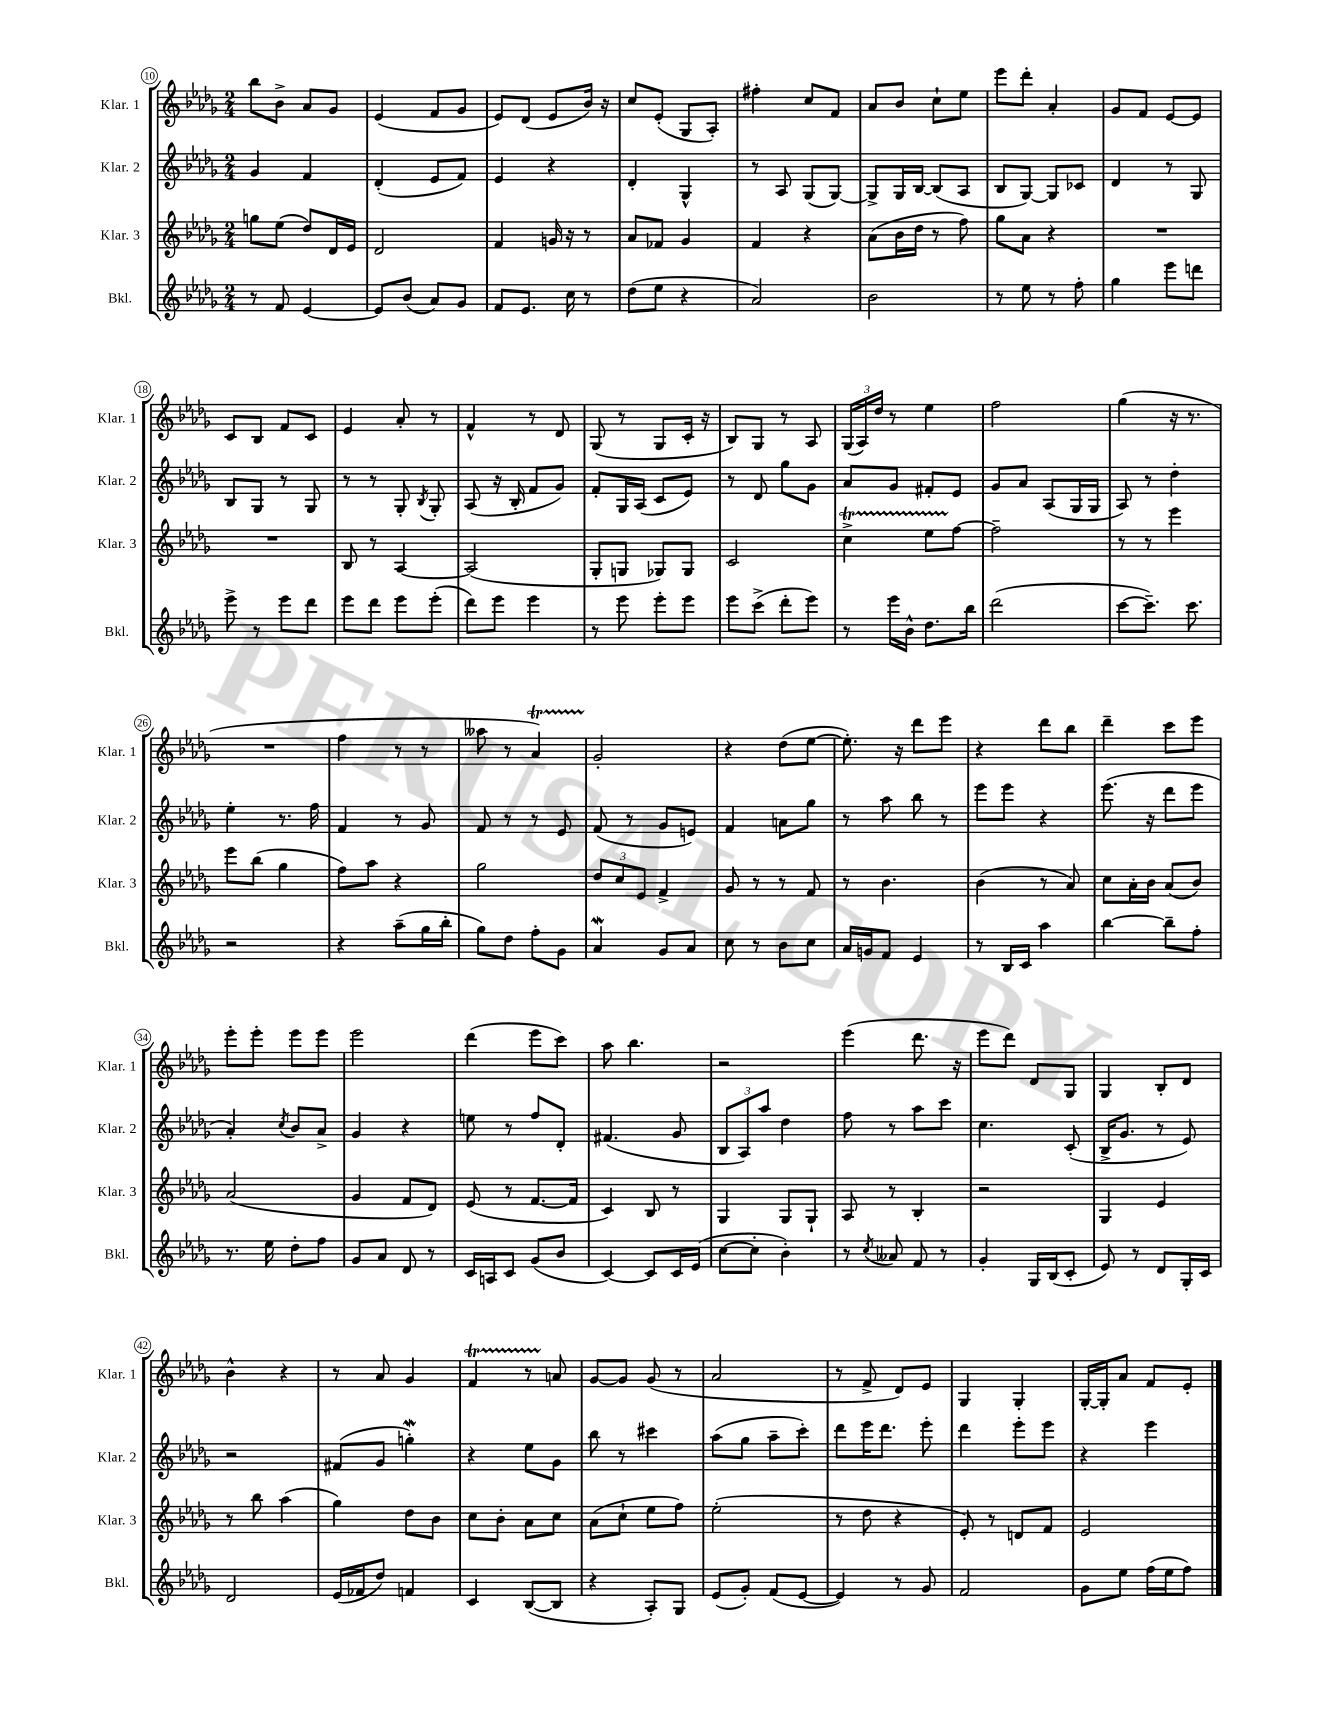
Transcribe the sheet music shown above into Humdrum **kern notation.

**kern	**kern	**kern	**kern
*part4	*part3	*part2	*part1
*staff4	*staff3	*staff2	*staff1
*I"Bkl.	*I"Klar. 3	*I"Klar. 2	*I"Klar. 1
*I'Bkl.	*I'Klar. 3	*I'Klar. 2	*I'Klar. 1
*clefG2	*clefG2	*clefG2	*clefG2
*k[b-e-a-d-g-]	*k[b-e-a-d-g-]	*k[b-e-a-d-g-]	*k[b-e-a-d-g-]
*M2/4	*M2/4	*M2/4	*M2/4
=10	=10	=10	=10
8r	8ggn\L	4g-/	8bb-\L
8f/	(8ee-\J	.	8b-^\J
[4e-/	8dd-/L)	4f/	8a-/L
.	16d-/L	.	8g-/J
.	16e-/JJ	.	.
=11	=11	=11	=11
8e-/L]	2d-/	(4d-'/	(4e-/
(8b-/J	.	.	.
8a-/L)	.	8e-/L	8f/L
8g-/J	.	8f/J)	8g-/J
=12	=12	=12	=12
8f/L	4f/	4e-/	8e-/L)
8.e-/J	.	.	(8d-/J
.	16gn/	4r	8e-/L
16cc\	16r	.	.
8r	8r	.	16b-/Jk)
.	.	.	16r
=13	=13	=13	=13
(8dd-\L	8a-/L	4d-'/	8cc/L
8ee-\J	8f-X/J	.	(8e-'/J
4r	4g-/	4G-^^/	8G-/L
.	.	.	8A-'/J)
=14	=14	=14	=14
2a-/)	4f/	8r	4ff#X'\
.	.	8A-/	.
.	4r	(8G-/L	8cc/L
.	.	[8G-/J)	8f/J
=15	=15	=15	=15
2b-\	(8a-\L	8G-^/L]	8a-/L
.	16b-\L	16G-/L	8b-/J
.	16dd-\JJ	[16B-/JJ	.
.	8r	(8B-/L]	8cc`\L
.	8ff\)	8A-/J	8ee-\J
=16	=16	=16	=16
8r	8gg-\L	8B-/L	8eee-\L
8ee-\	8a-\J	[8G-/J)	8ddd-'\J
8r	4r	8G-/L]	4a-'/
8ff'\	.	8c-X/J	.
=17	=17	=17	=17
4gg-\	2r	4d-/	8g-/L
.	.	.	8f/J
8eee-\L	.	8r	[8e-/L
8dddn\J	.	8G-/	8e-/J]
!!LO:LB:g=z
=18	=18	=18	=18
8eee-^\	2r	8B-/L	8c/L
8r	.	8G-/J	8B-/J
8eee-\L	.	8r	8f/L
8ddd-\J	.	8G-/	8c/J
=19	=19	=19	=19
8eee-\L	8B-/	8r	4e-/
8ddd-\J	8r	8r	.
8eee-\L	[4A-/	8G-'/	8a-'/
.	.	8qB-/	.
(8eee-'\J	.	8G-'/	8r
=20	=20	=20	=20
8ddd-\L)	(2A-/]	(8A-/	4f^^/
8eee-\J	.	16r	.
.	.	16B-'/	.
4eee-\	.	8f/L	8r
.	.	8g-/J)	8d-/
=21	=21	=21	=21
8r	8G-'/L	8f'/L	(8G-/
8eee-\	8Gn/J	16G-/L	8r
.	.	(16A-/JJ	.
8eee-'\L	8G-X/L)	8c/L	8G-/L
8eee-\J	8G-/J	8e-/J)	16c'/Jk
.	.	.	16r
=22	=22	=22	=22
8eee-\L	2c/	8r	8B-/L)
(8ccc^\J	.	8d-/	8G-/J
8ddd-'\L	.	8gg-\L	8r
8eee-\J)	.	8g-\J	8A-/
=23	=23	=23	=23
8r	4cct^\	8a-/L	(24G-/LL
.	.	.	24A-/)
.	.	.	24dd-/JJ
16eee-\LL	.	8g-/J	8r
16b-^^\JJ	.	.	.
8.dd-\L	8ee-TTT\L	8f#X'/L	4ee-\
.	[8ff\J	8e-/J	.
16bb-\Jk	.	.	.
=24	=24	=24	=24
(2ddd-\	2ff~\]	8g-/L	2ff\
.	.	8a-/J	.
.	.	(8A-/L	.
.	.	16G-/L	.
.	.	16G-/JJ	.
=25	=25	=25	=25
[8ccc\L	8r	8A-/)	(4gg-\
8.ccc~\J])	8r	8r	.
.	4eee-\	4dd-'\	16r
8.ccc\	.	.	8.r
!!LO:LB:g=z
=26	=26	=26	=26
2r	8eee-\L	4ee-'\	2r
.	(8bb-\J	.	.
.	4gg-\	8.r	.
.	.	16ff\	.
=27	=27	=27	=27
4r	8ff\L)	4f/	4ff\
.	8aa-\J	.	.
(8aa-~\L	4r	8r	8r
16gg-\L	.	8g-/	8r
16bb-'\JJ	.	.	.
=28	=28	=28	=28
8gg-\L)	2gg-\	8f/	8aa--X\
8dd-\J	.	8r	8r
8ff'\L	.	8r	4a-T/)
8g-\J	.	8e-/	.
=29	=29	=29	=29
4a-W/	12dd-/L	(8f/	2g-'/
.	12cc/	.	.
.	.	8r	.
.	12e-/J	.	.
8g-/L	4f^/	8g-/L	.
8a-/J	.	8en/J)	.
=30	=30	=30	=30
8cc\	8g-/	4f/	4r
8r	8r	.	.
8b-\L	8r	8an\L	(8dd-\L
8cc\J	8f/	8gg-\J	[8ee-\J
=31	=31	=31	=31
16a-/LL	8r	8r	8.ee-'\])
16gn/J	.	.	.
8f/J	4.b-\	8aa-\	.
.	.	.	16r
4e-/	.	8bb-\	8ddd-\L
.	.	8r	8eee-\J
=32	=32	=32	=32
8r	(4b-\	8eee-\L	4r
16B-/LL	.	8eee-\J	.
16c/JJ	.	.	.
4aa-\	8r	4r	8ddd-\L
.	8a-/)	.	8bb-\J
=33	=33	=33	=33
[4bb-\	8cc\L	(8.eee-\	4ddd-~\
.	16a-'\L	.	.
.	16b-\JJ	16r	.
8bb-~\L]	(8a-/L	8ddd-\L	8ccc\L
8ff'\J	8b-/J)	8eee-\J	8eee-\J
!!LO:LB:g=z
=34	=34	=34	=34
8.r	(2a-/	4a-'/)	8eee-'\L
.	.	.	8eee-'\J
16ee-\	.	.	.
.	.	8qcc/	.
8dd-'\L	.	8b-/L	8eee-\L
8ff\J	.	8a-^/J	8eee-\J
=35	=35	=35	=35
8g-/L	4g-/	4g-/	2eee-\
8a-/J	.	.	.
8d-/	8f/L	4r	.
8r	8d-/J)	.	.
=36	=36	=36	=36
16c/LL	(8e-/	8een\	(4ddd-\
16An/J	.	.	.
8c/J	8r	8r	.
(8g-/L	[8.f/L	8ff/L	8eee-\L
8b-/J	.	8d-'/J	8ccc\J)
.	16f/Jk]	.	.
=37	=37	=37	=37
[4c/)	4c/)	(4.f#X/	8aa-\
.	.	.	4.bb-\
8c/L]	8B-/	.	.
16c/L	8r	8g-/	.
(16e-/JJ	.	.	.
=38	=38	=38	=38
[8cc\L	4G-/	12B-/L	2r
.	.	12A-/)	.
8cc'\J]	.	.	.
.	.	12aa-/J	.
4b-'\)	8G-/L	4dd-\	.
.	8G-`/J	.	.
=39	=39	=39	=39
8r	8A-/	8ff\	(4eee-\
8qcc/	.	.	.
8a--X/	8r	8r	.
8f/	4B-'/	8aa-\L	8.ddd-\
8r	.	8ccc\J	.
.	.	.	16r
=40	=40	=40	=40
4g-'/	2r	4.cc\	8eee-\L
.	.	.	8ddd-\J)
16G-/LL	.	.	8d-/L
(16B-/J	.	.	.
8c'/J	.	(8c'/	8G-/J
=41	=41	=41	=41
8e-/)	4G-/	16B-^/KL	4G-/
.	.	8.g-/J	.
8r	.	.	.
8d-/L	4e-/	8r	8B-'/L
16G-'/L	.	8e-/)	8d-/J
16c/JJ	.	.	.
!!LO:LB:g=z
=42	=42	=42	=42
2d-/	8r	2r	4b-^^\
.	8bb-\	.	.
.	(4aa-\	.	4r
=43	=43	=43	=43
(16e-/LL	4gg-\)	(8f#X/L	8r
16f-X/J	.	.	.
8dd-/J)	.	8g-/J	8a-/
4fn/	8dd-\L	4ggnW'\)	4g-/
.	8b-\J	.	.
=44	=44	=44	=44
4c/	8cc\L	4r	4ft/
.	8b-'\J	.	.
([8B-/L	8a-\L	8ee-\L	8r
8B-/J]	8cc\J	8g-\J	8an/
=45	=45	=45	=45
4r	(8a-\L	8bb-\	[8g-/L
.	8cc`\J	8r	8g-/J]
8A-'/L)	8ee-\L	4ccc#X\	(8g-/
8G-/J	8ff\J)	.	8r
=46	=46	=46	=46
(8e-/L	(2ee-'\	(8aa-\L	2a-/
8g-'/J)	.	8gg-\J	.
(8f/L	.	8aa-~\L	.
[8e-/J	.	8ccc'\J)	.
=47	=47	=47	=47
4e-/])	8r	8ddd-\L	8r
.	8dd-\	16eee-\K	8f^/
.	.	8.ddd-\J	.
8r	4r	.	8d-/L)
8g-/	.	8eee-'\	8e-/J
=48	=48	=48	=48
2f/	8e-'/)	4ddd-\	4G-/
.	8r	.	.
.	8dn/L	8eee-'\L	4G-'/
.	8f/J	8eee-\J	.
=49	=49	=49	=49
8g-\L	2e-/	4r	[16G-'/LL
.	.	.	16G-'/J]
8ee-\J	.	.	8a-/J
(16ff\LL	.	4eee-\	8f/L
16ee-\J	.	.	.
8ff\J)	.	.	8e-'/J
==	==	==	==
*-	*-	*-	*-
